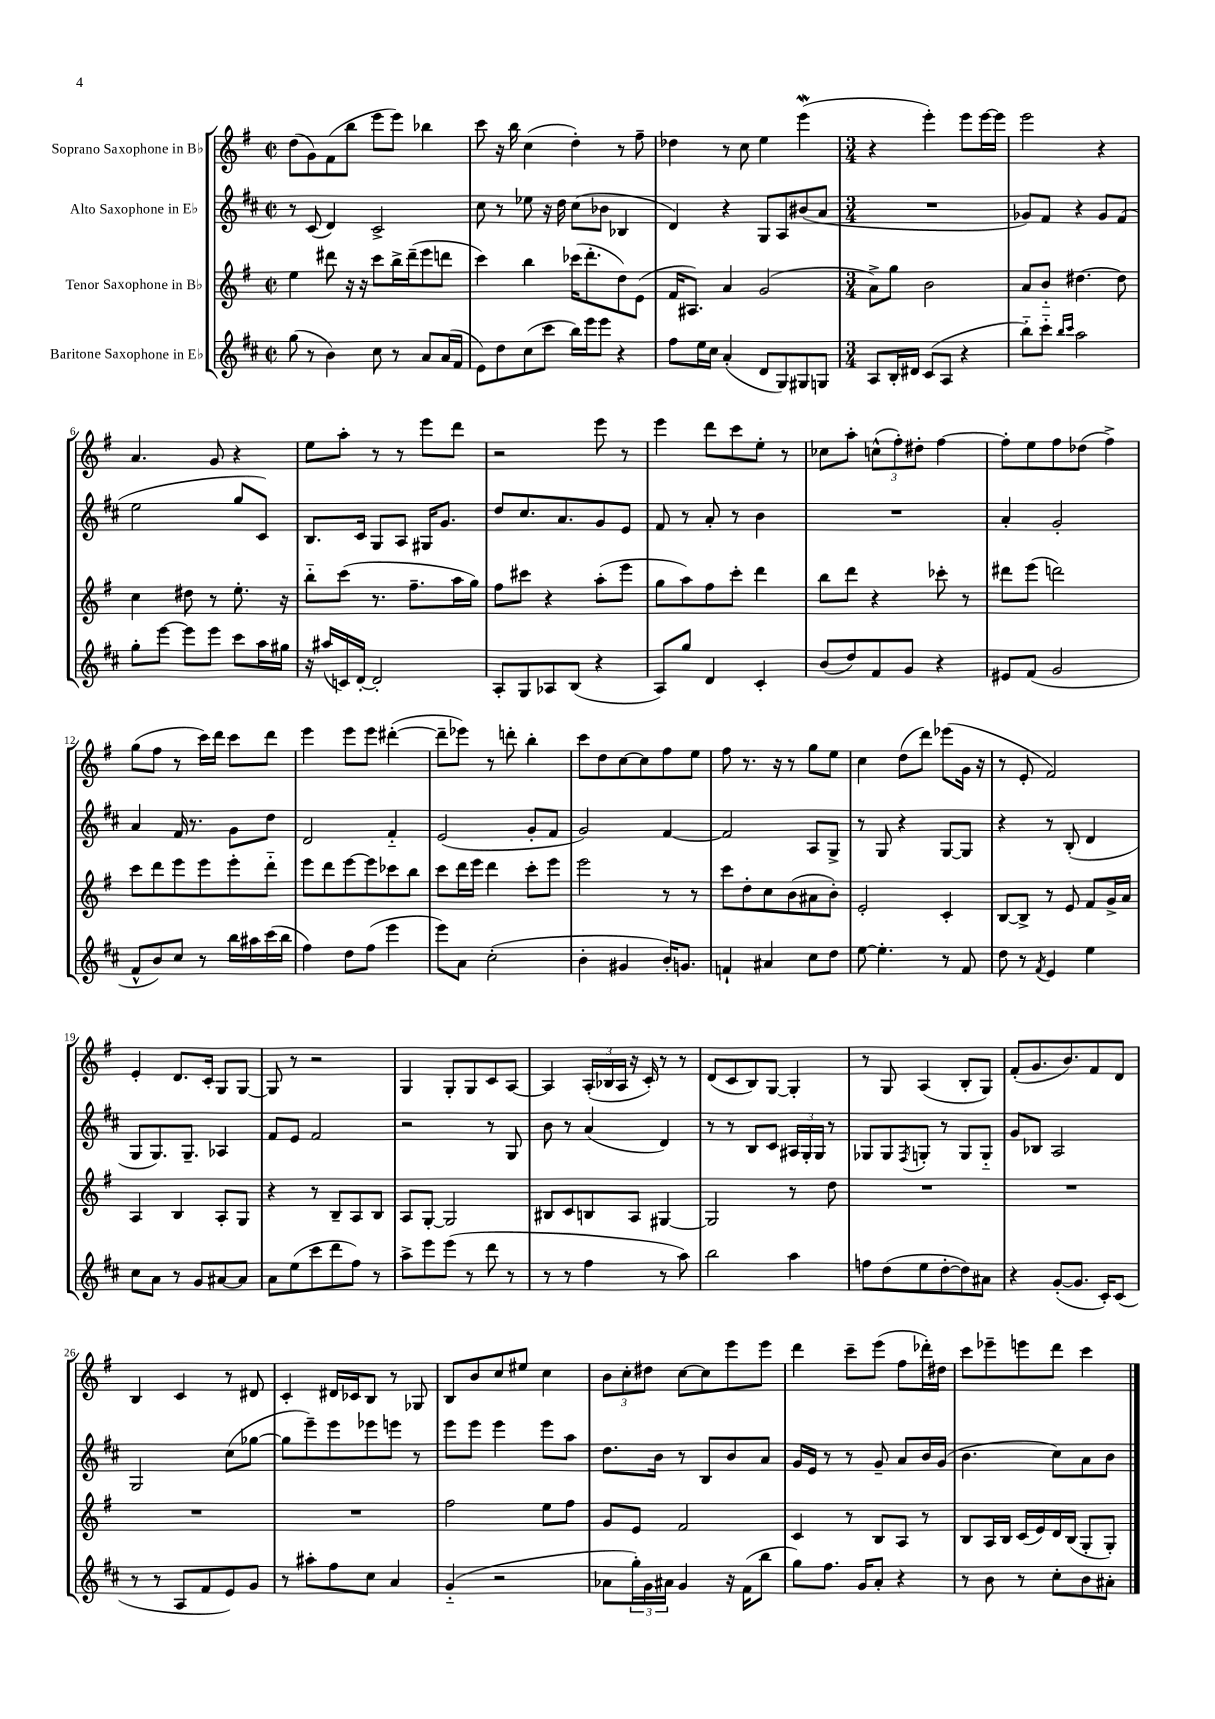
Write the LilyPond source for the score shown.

<<
\new StaffGroup <<
\new Staff = "s0" \with { instrumentName = "Soprano Saxophone in Bb" } {
    \clef treble \key g \major \defaultTimeSignature \time 2/2
    d''8( g'8) fis'8( b''8 e'''8 e'''8) bes''4 |
    c'''8 r16 b''16 c''4( d''4-.) r8 fis''8-- |
    des''4 r8 c''8 e''4 e'''4\mordent( |
    \numericTimeSignature \time 3/4 r4 e'''4-.) e'''8 e'''16~ e'''16 |
    e'''2 r4 |
    a'4. g'8 r4 |
    e''8 a''8-. r8 r8 e'''8 d'''8 |
    r2 e'''8 r8 |
    e'''4 d'''8 c'''8 e''8-. r8 |
    ces''8 a''8-. \tuplet 3/2 { c''8-^( fis''8-.) dis''8-. } fis''4~ |
    fis''8-. e''8 fis''8 des''8( fis''4->) |
    g''8( fis''8 r8 c'''16) d'''16 c'''8 d'''8 |
    e'''4 e'''8 e'''8 dis'''4~-.( |
    dis'''8-- ees'''8) r8 d'''8-. b''4-. |
    c'''8 d''8 c''8~ c''8 fis''8 e''8 |
    fis''8 r8. r16 r8 g''8 e''8 |
    c''4 d''8( d'''8) ees'''8( g'16 r16 |
    r8 e'8-. fis'2) |
    e'4-. d'8. c'16-. g8 g8~ |
    g8 r8 r2 |
    g4 g8-. g8 c'8 a8~ |
    a4 \tuplet 3/2 { a16-.( bes16 a16 } r16 c'16-.) r8 r8 |
    d'8( c'8 b8) g8~ g4-. |
    r8 g8 a4( b8-. g8) |
    fis'8-.( g'8. b'8.) fis'8 d'8 |
    b4 c'4 r8 dis'8 |
    c'4-. dis'16 ces'16 b8 r8 ges8 |
    b8 b'8 c''8 eis''8 c''4 |
    \tuplet 3/2 { b'8 c''8-. dis''8 } c''8~ c''8 e'''8 e'''8 |
    d'''4 c'''8-- e'''8( fis''8 des'''16-.) dis''16 |
    c'''8 ees'''8-- e'''8 d'''8 c'''4 \bar "|." |
}
\new Staff = "s1" \with { instrumentName = "Alto Saxophone in Eb" } {
    \clef treble \key d \major \defaultTimeSignature \time 2/2
    r8 cis'8( d'4) cis'2-> |
    cis''8 r8 ees''8 r16 d''16 cis''8( bes'8 bes4 |
    d'4) r4 g8 a8 bis'8( a'8 |
    \numericTimeSignature \time 3/4 R2. |
    ges'8) fis'8 r4 ges'8 fis'8( |
    e''2 g''8 cis'8) |
    b8. cis'16 g8 a8 gis16 g'8. |
    d''8 cis''8. a'8. g'8 e'8 |
    fis'8 r8 a'8-. r8 b'4 |
    R2. |
    a'4-. g'2-. |
    a'4 fis'16 r8. g'8 d''8 |
    d'2 fis'4-_ |
    e'2( g'8-. fis'8 |
    g'2) fis'4~ |
    fis'2 a8 g8-> |
    r8 g8 r4 g8~ g8 |
    r4 r8 b8-.( d'4 |
    g8 g8.) g8.-- aes4 |
    fis'8 e'8 fis'2 |
    r2 r8 g8 |
    b'8 r8 a'4( d'4) |
    r8 r8 b8 cis'8 \tuplet 3/2 { ais16 g16-. g16 } r8 |
    ges8 ges8 \acciaccatura { fis8 } g8-. r8 g8 g8-_ |
    g'8 bes8 a2 |
    g2 cis''8( ges''8~ |
    ges''8 e'''8--) e'''8 ees'''8 e'''8 r8 |
    e'''8 e'''8 e'''4 e'''8 a''8 |
    d''8. b'16 r8 b8 b'8 a'8 |
    g'16 e'16 r8 r8 g'8-- a'8 b'16 g'16( |
    b'4. cis''8) a'8 b'8 \bar "|." |
}
\new Staff = "s2" \with { instrumentName = "Tenor Saxophone in Bb" } {
    \clef treble \key g \major \defaultTimeSignature \time 2/2
    e''4 dis'''8 r16 r16 c'''8 b''16-> dis'''16--( e'''8 d'''8 |
    c'''4) b''4 ces'''16( d'''8.-. d''8) e'8( |
    fis'16 ais8.) a'4 g'2( |
    \numericTimeSignature \time 3/4 a'8->) g''8 b'2 |
    a'8 b'8-_ dis''4.~ dis''8 |
    c''4 dis''8 r8 e''8.-. r16 |
    b''8-_ c'''8( r8. fis''8.-- a''16 g''16) |
    fis''8 cis'''8 r4 a''8-.( e'''8 |
    g''8 a''8) fis''8 c'''8-. d'''4 |
    b''8 d'''8 r4 ces'''8-. r8 |
    dis'''8 e'''8( d'''2) |
    c'''8 d'''8 e'''8 e'''8 e'''8-. d'''8-_ |
    e'''8 d'''8 e'''8~ e'''8 ces'''8 b''8 |
    c'''8 d'''16 e'''16 d'''4 c'''8-. e'''8 |
    e'''2 r8 r8 |
    c'''8 d''8-. c''8 b'8( ais'8 b'8-.) |
    e'2-. c'4-. |
    b8~ b8-> r8 e'8 fis'8 g'16-> a'16 |
    a4 b4 a8-. g8 |
    r4 r8 b8-- a8 b8 |
    a8 g8~-. g2 |
    bis8 c'8 b8 a8 gis4~ |
    gis2 r8 d''8 |
    R2. |
    R2. |
    R2. |
    R2. |
    fis''2 e''8 fis''8 |
    g'8 e'8 fis'2 |
    c'4 r8 b8 a8 r8 |
    b8 a16 b16 c'16( e'16) d'16 b16( g8-. g8-.) \bar "|." |
}
\new Staff = "s3" \with { instrumentName = "Baritone Saxophone in Eb" } {
    \clef treble \key d \major \defaultTimeSignature \time 2/2
    g''8( r8 b'4) cis''8 r8 a'8 a'16( fis'16 |
    e'8) d''8 cis''8( cis'''8 b''16) e'''16 e'''8 r4 |
    fis''8 e''16 cis''16 a'4-.( d'8 g8) gis8 g8 |
    \numericTimeSignature \time 3/4 a8 b16-. dis'16 cis'8( a8 r4 |
    b''8-_) cis'''8-_ \grace { b''16 cis'''16 } a''2 |
    g''8-. e'''8~ e'''8 e'''8 cis'''8 a''16 gis''16 |
    r16 ais''16( c'16) d'16~-. d'2-. |
    a8-. g8 aes8 b8( r4 |
    a8) g''8 d'4 cis'4-. |
    b'8( d''8) fis'8 g'8 r4 |
    eis'8 fis'8( g'2 |
    fis'8-^ b'8) cis''8 r8 b''16 ais''16 cis'''16( b''16 |
    fis''4) d''8 fis''8( e'''4 |
    e'''8) a'8 cis''2-.( |
    b'4-. gis'4 b'16-.) g'8. |
    f'4-! ais'4 cis''8 d''8 |
    e''8~ e''4.-. r8 fis'8 |
    d''8 r8 \acciaccatura { fis'8 } e'4 e''4 |
    cis''8 a'8 r8 g'8 ais'8~ ais'8 |
    a'8 e''8( cis'''8 d'''8 fis''8) r8 |
    a''8-> e'''8 e'''8( r8 d'''8 r8 |
    r8 r8 fis''4 r8 a''8) |
    b''2 a''4 |
    f''8 d''8( e''8 d''8~-. d''8) ais'8 |
    r4 g'8~-.( g'8. cis'16-.) cis'8( |
    r8 r8 a8 fis'8 e'8) g'8 |
    r8 ais''8-. fis''8 cis''8 a'4 |
    g'4-_( r2 |
    aes'8 \tuplet 3/2 { g''16-.) g'16 ais'16 } g'4 r16 fis'16( b''8 |
    g''8) fis''8. g'16 a'8-. r4 |
    r8 b'8 r8 cis''8-. b'8 ais'8-. \bar "|." |
}
>>
>>
